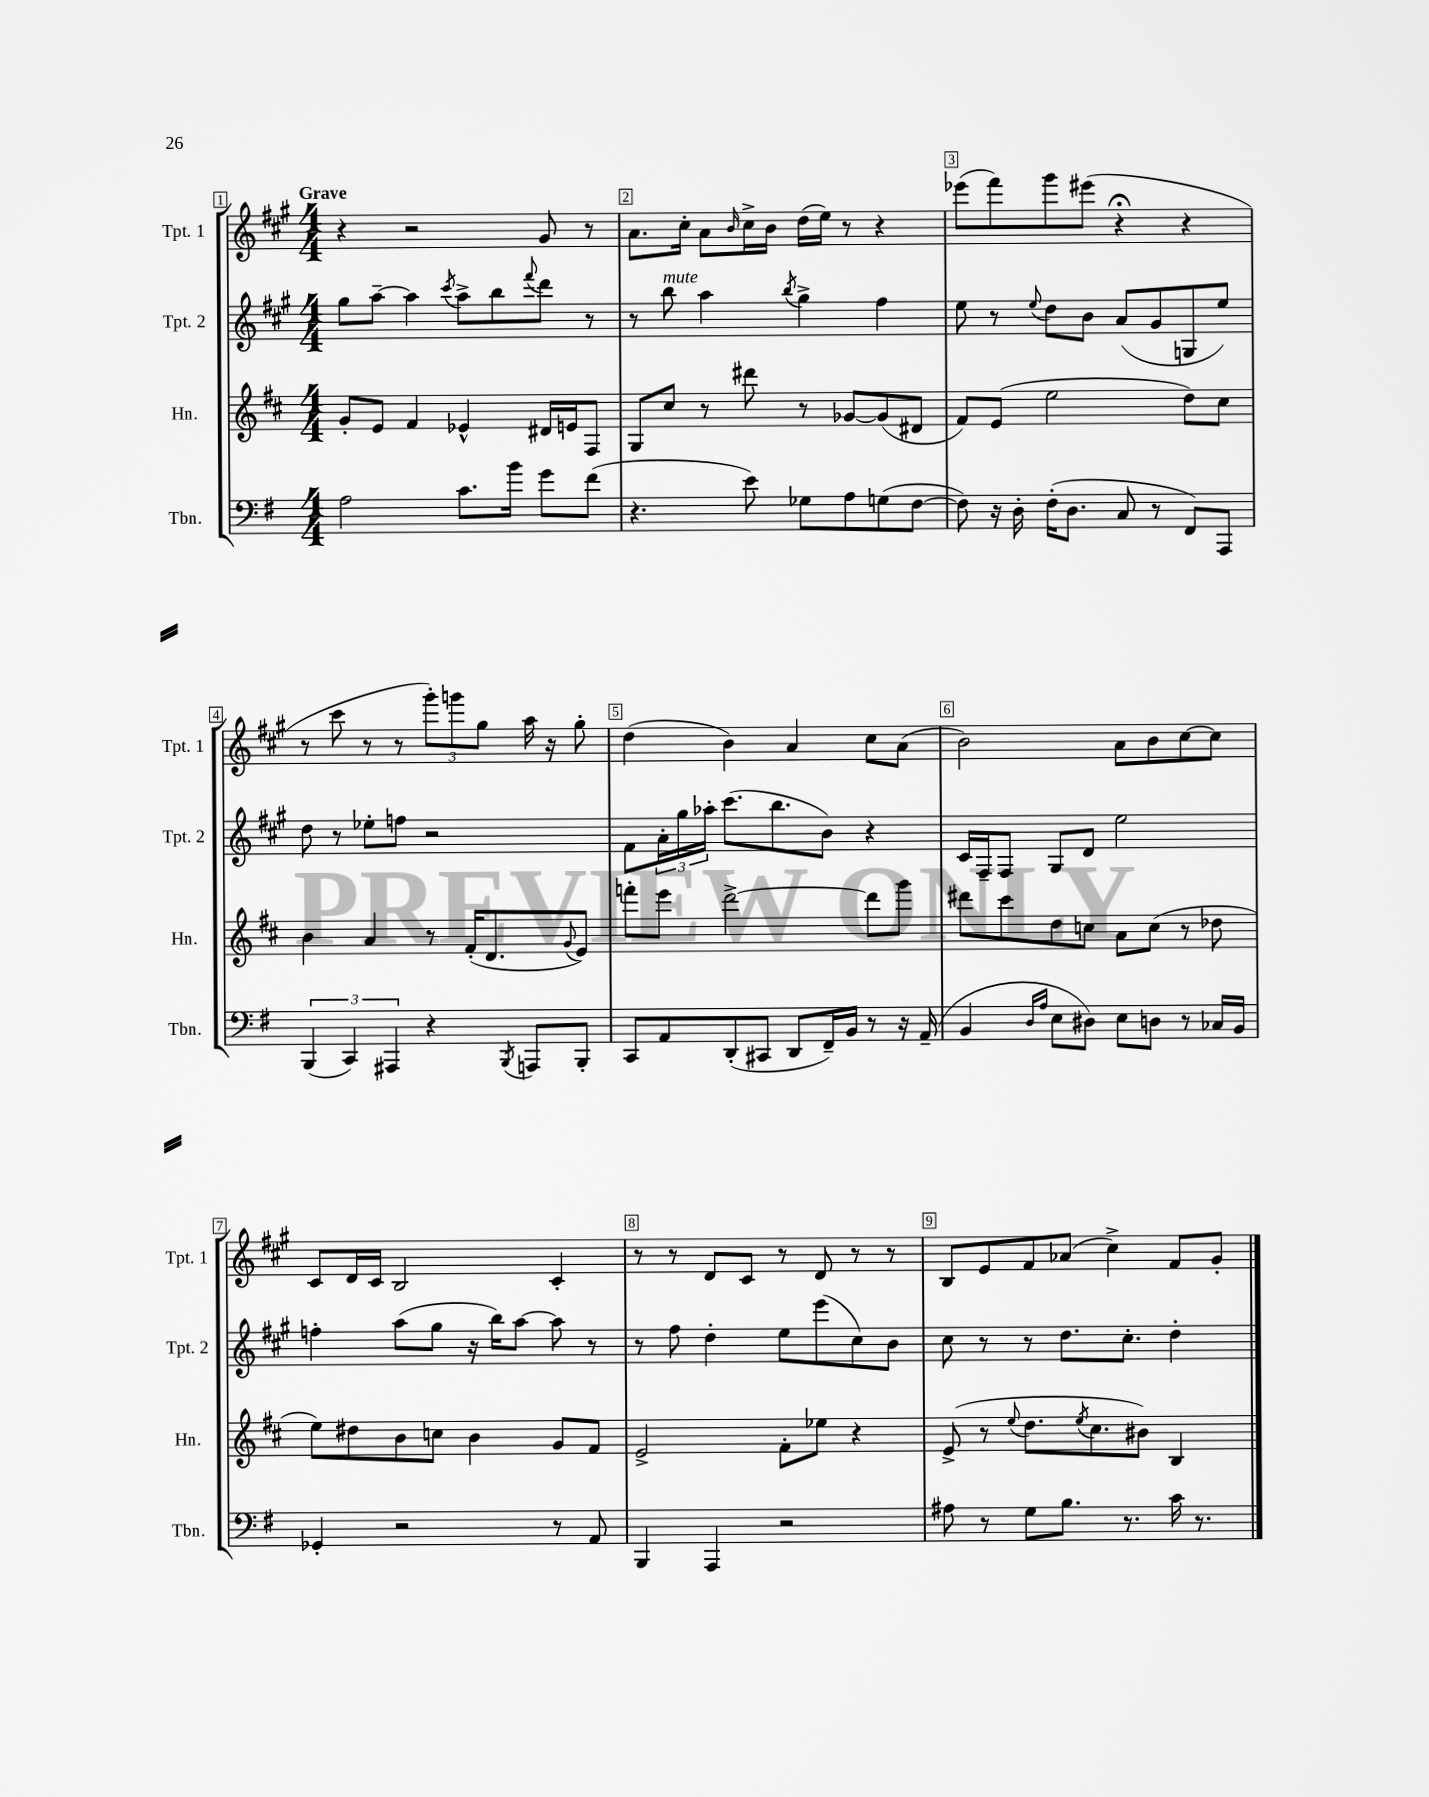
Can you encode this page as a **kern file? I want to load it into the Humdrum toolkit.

**kern	**kern	**kern	**kern
*part4	*part3	*part2	*part1
*staff4	*staff3	*staff2	*staff1
*I"Tbn.	*I"Hn.	*I"Tpt. 2	*I"Tpt. 1
*I'Tbn.	*I'Hn.	*I'Tpt. 2	*I'Tpt. 1
*clefF4	*clefG2	*clefG2	*clefG2
*k[f#]	*k[f#c#]	*k[f#c#g#]	*k[f#c#g#]
*M4/4	*M4/4	*M4/4	*M4/4
=1	=1	=1	=1
!	!	!	!LO:TX:a:B:t=Grave
2A\	8g'/L	8gg#\L	4r
.	8e/J	[8aa~\J	.
.	4f#/	4aa\]	2r
.	.	8qccc#/	.
8.c\L	4e-X^^/	8aa^\L	.
.	.	8bb\	.
16b\Jk	.	.	.
.	.	8qqfff#/	.
8g\L	16d#X/LL	8ddd\J	8g#/
.	16en/J	.	.
(8f#\J	8F#/J	8r	8r
=2	=2	=2	=2
4.r	8G/L	8r	8.a\L
!	!	!LO:TX:a:i:t=mute	!
.	8cc#/J	8bb\	.
.	.	.	16cc#'\Jk
.	8r	4aa\	8a\L
.	.	.	16qqb/
8e\)	8ddd#X\	.	16cc#^\L
.	.	.	16b\JJ
.	.	8qbb/	.
8G-X\L	8r	4gg#^\	(16dd\LL
.	.	.	16ee\JJ)
8A\	[8g-X/L	.	8r
(8Gn\	(8g-/]	4ff#\	4r
[8F#\J	8d#X/J	.	.
=3	=3	=3	=3
8F#\])	8f#/L)	8ee\	(8eee-X\L
16r	(8e/J	8r	8fff#\)
16D'\	.	.	.
.	.	8qqee/	.
(16F#'\KL	2ee\	8dd\L	8ggg#\
8.D\J	.	.	.
.	.	8b\J	(8eee#X\J
8C/	.	(8a/L	4r;<
8r	.	8g#/	.
8FF#/L)	8dd\L)	8Gn/	4r
8AAA/J	8cc#\J	8ee/J)	.
!!LO:LB:g=z
=4	=4	=4	=4
(6BBB/	4b\	8dd\	8r
.	.	8r	8ccc#\
6CC/)	.	.	.
.	4a/	8ee-X'\L	8r
6AAA#X/	.	.	.
.	.	8ffn\J	8r
4r	8r	2r	12ggg#'\L)
.	.	.	12gggn\
.	(16f#'/KL	.	.
.	.	.	12gg#\J
.	8.d/	.	.
8qBBB/	.	.	.
8AAAn/L	.	.	16aa\
.	.	.	16r
.	8qqg/	.	.
8BBB'/J	8e/J)	.	8gg#'\
=5	=5	=5	=5
8CC/L	8fffn'\L	8f#\L	(4dd\
8AA/	8eee\J	24a'\L	.
.	.	24gg#\	.
.	.	24aa-X'\JJ	.
(8DD'/	[2ddd^\	(8.ccc#\L	4b\)
8CC#X/J	.	.	.
.	.	8.bb\	.
8DD/L	.	.	4a/
16FF#~/L)	.	8b\J)	.
16BB/JJ	.	.	.
8r	8ddd\L]	4r	8cc#\L
16r	8ggg\J	.	(8a\J
(16AA~/	.	.	.
=6	=6	=6	=6
4BB/	8ddd#X\L	16c#/LL	2b\)
.	.	16F#~/J	.
.	8ccc#\	8F#/J	.
16qqD/LL	.	.	.
16qqA/JJ	.	.	.
8E\L	8dd\	8G#/L	.
8D#X\J)	8ccn\J	8d/J	.
8E\L	8a\L	2ee\	8a\L
8Dn\J	(8cc\J	.	8b\
8r	8r	.	[8cc#\
16C-X/LL	8dd-X\	.	8cc#\J]
16BB/JJ	.	.	.
!!LO:LB:g=z
=7	=7	=7	=7
4GG-X'/	8ee\L)	4ffn'\	8c#/L
.	8dd#X\	.	16d/L
.	.	.	16c#/JJ
2r	8b\	(8aa\L	2B/
.	8ccn\J	8gg#\J	.
.	4b\	16r	.
.	.	16bb\KL)	.
.	.	[8aa\J	.
8r	8g/L	8aa\]	4c#'/
8AA/	8f#/J	8r	.
=8	=8	=8	=8
4BBB/	2e^/	8r	8r
.	.	8ff#\	8r
4AAA/	.	4dd'\	8d/L
.	.	.	8c#/J
2r	8f#'\L	8ee\L	8r
.	8ee-X\J	(8eee\	8d/
.	4r	8cc#\)	8r
.	.	8b\J	8r
=9	=9	=9	=9
8A#X\	(8e^/	8cc#\	8B/L
8r	8r	8r	8e/
.	8qqee/	.	.
8G\L	8.dd\L	8r	8f#/
8.B\J	.	8.dd\L	(8a-X/J
.	8qee/	.	.
.	8.cc#\	.	.
.	.	.	4cc#^\)
8.r	.	8.cc#'\J	.
.	8b#X\J)	.	.
16c\	4B/	4dd'\	8f#/L
8.r	.	.	.
.	.	.	8g#'/J
==	==	==	==
*-	*-	*-	*-
